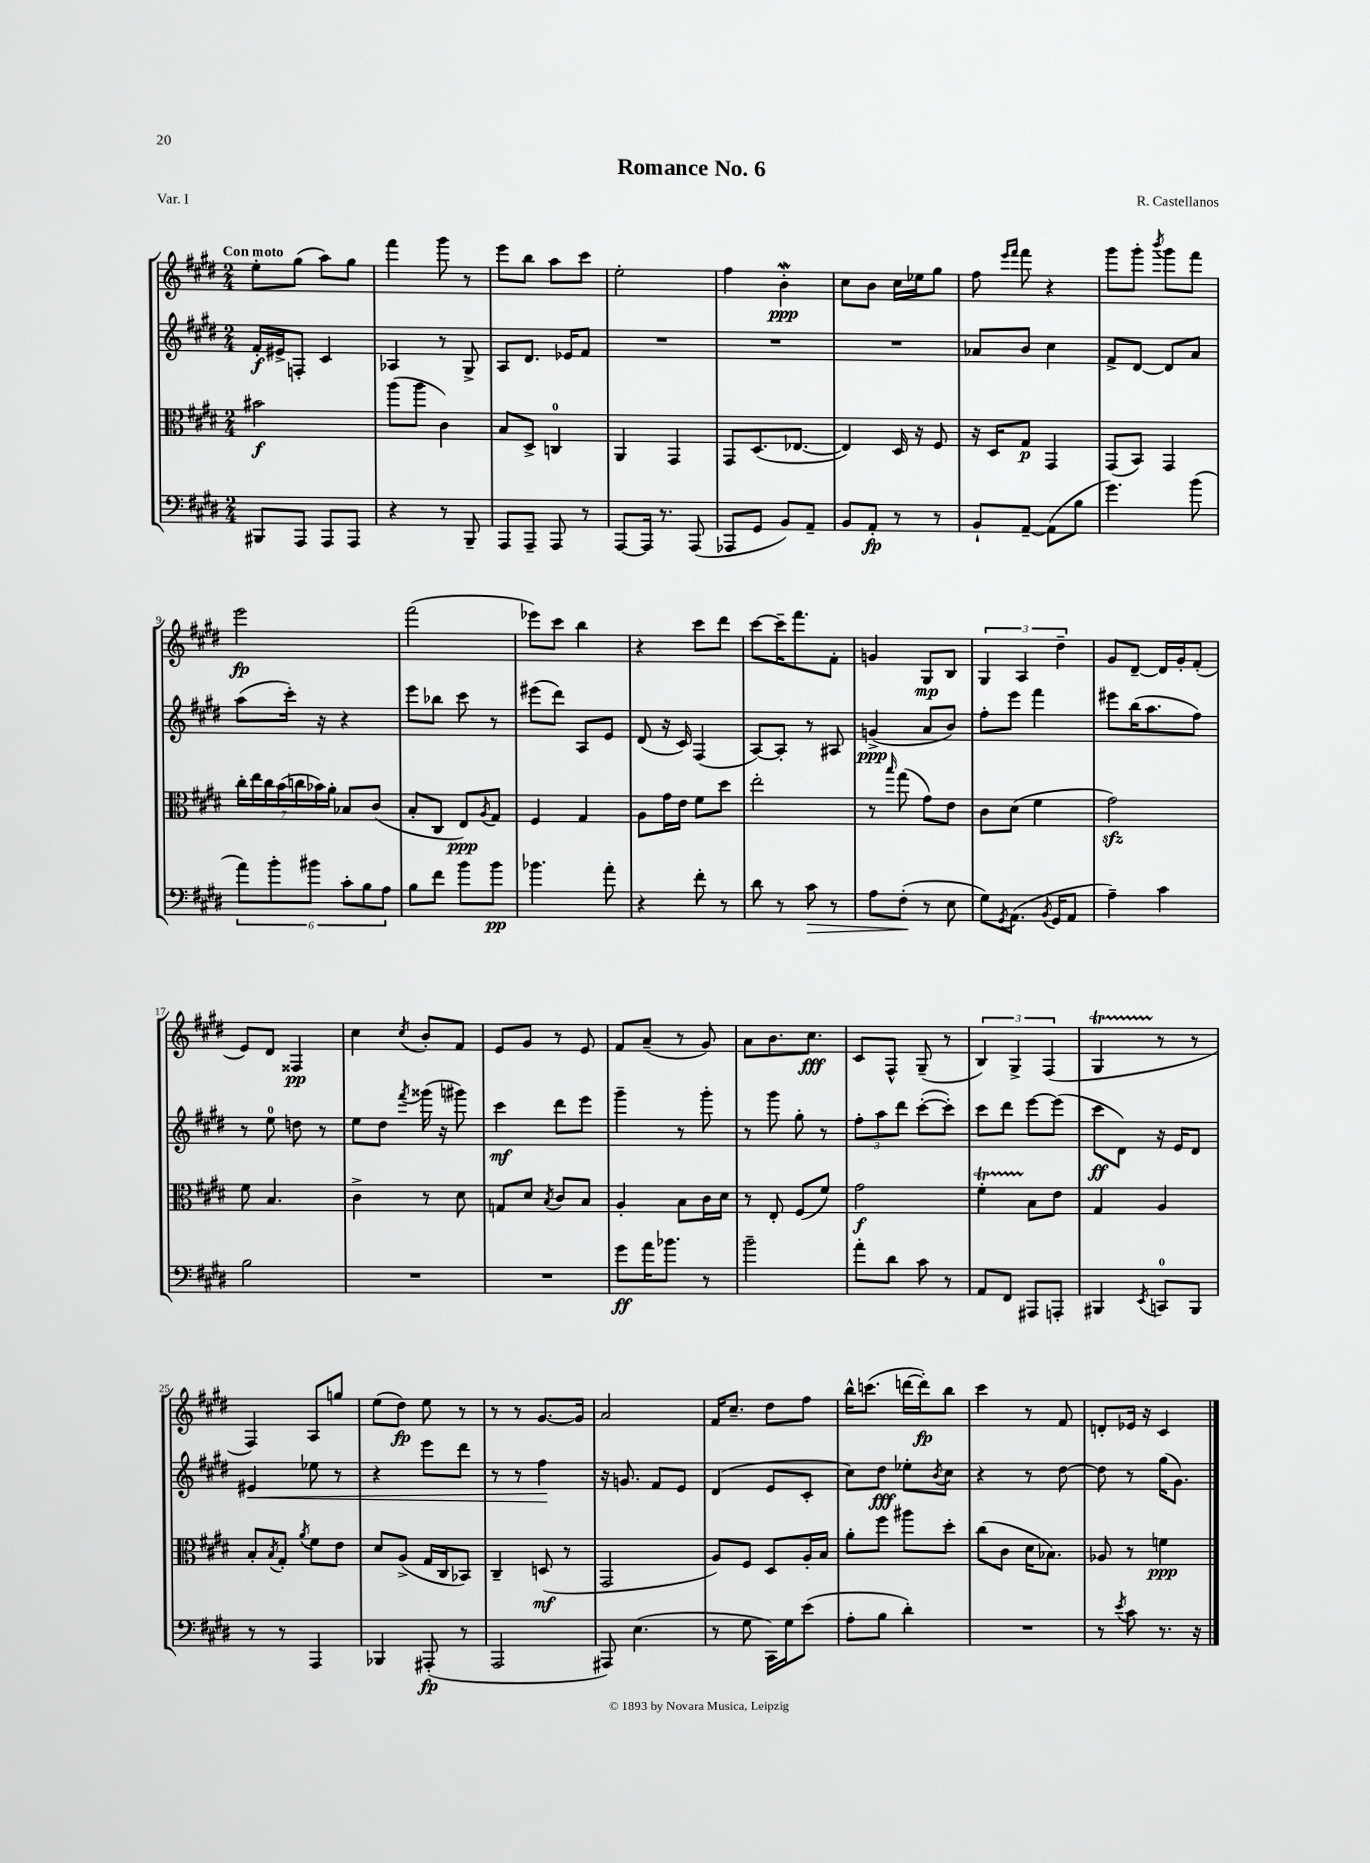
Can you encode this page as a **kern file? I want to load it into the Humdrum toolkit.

**kern	**kern	**kern	**kern
*staff4	*staff3	*staff2	*staff1
*clefF4	*clefC3	*clefG2	*clefG2
*k[f#c#g#d#]	*k[f#c#g#d#]	*k[f#c#g#d#]	*k[f#c#g#d#]
*M2/4	*M2/4	*M2/4	*M2/4
8BBB#	2b#	16f#'	8ee'
.	.	16e#^	.
8AAA	.	8F'	(8gg#
8AAA	.	4c#	8aa)
8AAA	.	.	8gg#
=	=	=	=
4r	(8aa	4A-	4fff#
.	8aa	.	.
8r	4c#)	8r	8ggg#
8BBB~	.	8G#^	8r
=	=	=	=
8AAA	8B	8A	8eee
8AAA~	8D#^	8.d#	8bb
8AAA	4C	.	8aa
.	.	16e-	.
8r	.	8f#	8ccc#
=	=	=	=
[8AAA	4AA	2r	2ee'
16AAA]	.	.	.
8.r	.	.	.
.	4GG#	.	.
(8AAA	.	.	.
=	=	=	=
8AAA-	8GG#	2r	4ff#
8GG#	(8.D#	.	.
8BB)	.	.	4b'
.	[8.E-	.	.
8AA~	.	.	.
=	=	=	=
8BB	4E-])	2r	8cc#
8AA'	.	.	8b
8r	16D#	.	16cc#
.	16r	.	16ee-
8r	8F#	.	8gg#
=	=	=	=
8BB`	16r	8a-	8ff#
.	16D#	.	.
.	.	.	16qqeee
.	.	.	16qqfff#
[8AA~	8G#	8b	8fff#
(8AA]	4GG#	4cc#	4r
8B	.	.	.
=	=	=	=
4.g#)	(8GG#	8f#^	8ggg#
.	8BB)	[8d#	8ggg#'
.	.	.	8qbbb
.	4GG#	8d#]	8ggg#
(8b	.	8a	8fff#
=	=	=	=
12a)	28cc#'	(8aa	2eee
.	28ee	.	.
.	28cc#	.	.
12b'	.	.	.
.	(28b	.	.
.	.	16ccc#')	.
.	28cc	.	.
12b#	.	.	.
.	28b-)	.	.
.	.	16r	.
.	28a'	.	.
12c#'	8B-	4r	.
12B	.	.	.
.	(8c#	.	.
12A	.	.	.
=	=	=	=
8B	8B'	8eee	(2fff#
8f#	8C#	8bb-	.
8b	8E)	8ccc#	.
.	8qA	.	.
8b	8G#	8r	.
=	=	=	=
4.b-	4F#	(8eee#	8eee-)
.	.	8ddd#)	8ccc#
.	4G#	8A	4bb
8a'	.	8e	.
=	=	=	=
4r	8A	(8d#	4r
.	16g#	16r	.
.	16e	16c#)	.
8f#'	8f#	(4F#	8ccc#
8r	8dd#	.	8ddd#
=	=	=	=
8d#	2ee'	[8A)	[8ccc#
8r	.	8A']	16ccc#~]
.	.	.	8.fff#
8c#	.	8r	.
8r	.	8A#	8f#'
=	=	=	=
8A	8r	(4g^	4g
.	16qqbb	.	.
(8F#'	(8gg#	.	.
8r	8g#)	8a	8G#
8E	8e	8b)	8B
=	=	=	=
8G#)	8c#	8ff#'	6G#
8qGG#	.	.	.
(8.AA	(8d#	8eee	.
.	.	.	6A
.	4f#	4fff#	.
8qBB	.	.	.
16GG#	.	.	.
.	.	.	6dd#~
8AA	.	.	.
=	=	=	=
4A~)	2g#)	8eee#	8g#
.	.	(16bb	[8d#~
.	.	8.aa	.
4c#	.	.	16d#]
.	.	.	16g#'
.	.	8ff#)	(8f#'
=	=	=	=
2B	8f#	8r	8e)
.	4.B	8ee	8d#
.	.	8dd	4F##
.	.	8r	.
=	=	=	=
2r	4c#^	8ee	4cc#
.	.	8dd#	.
.	.	8qfff#	8qcc#
.	8r	(16ggg##	8b'
.	.	16r	.
.	8d#	8ggg#)	8f#
=	=	=	=
2r	8G	4ccc#	8e
.	8d#	.	8g#
.	8qB	.	.
.	8c#	8ddd#	8r
.	8B	8eee	8e
=	=	=	=
8g#	4A'	4ggg#~	8f#
16a	.	.	(8a~
8.b-	.	.	.
.	8B	8r	8r
8r	16c#	8ggg#'	8g#)
.	16d#	.	.
=	=	=	=
2b~	8r	8r	8a
.	8E'	8ggg#	8.b
.	(8F#	8gg#'	.
.	.	.	8.cc#
.	8f#)	8r	.
=	=	=	=
8a'	2g#	12ff#'	8c#
.	.	12aa	.
8d#	.	.	8F#^^
.	.	12ddd#	.
8c#	.	([8ccc#'	(8G#~
8r	.	8ccc#'])	8r
=	=	=	=
8AA	4f#'	8ccc#	6B)
8FF#	.	8ddd#	.
.	.	.	6G#^
8AAA#	8B	[8eee	.
.	.	.	(6F#
8AAA'	8e	(8eee]	.
=	=	=	=
4BBB#	4G#	8ccc#	4G#
.	.	8d#)	.
8qEE	.	.	.
8CC	4A	16r	8r
.	.	16e	.
8BBB#	.	8d#	8r
=	=	=	=
8r	8B'	4e#	4F#)
.	8qB	.	.
8r	8G#'	.	.
.	8qa	.	.
4AAA	8f#	8ee-	8A
.	8e	8r	8gg
=	=	=	=
4BBB-	8d#	4r	(8ee
.	(8A^	.	8dd#)
(8AAA#'	16G#	8eee	8ee
.	16C#	.	.
8r	8BB-)	8ddd#	8r
=	=	=	=
2AAA	4C#~	8r	8r
.	.	8r	8r
.	(8D	4ff#	[8.g#
.	8r	.	.
.	.	.	16g#]
=	=	=	=
8AAA#)	2GG#	16r	2a
.	.	8.g	.
(4.E	.	.	.
.	.	8f#	.
.	.	8e	.
=	=	=	=
8r	8A)	(4d#	16f#
.	.	.	8.cc#~
8G#	8F#	.	.
16CC#)	8D#	8e	8dd#
16G#	.	.	.
(8e	16A'	8c#'	8ff#
.	16B	.	.
=	=	=	=
8A'	8a'	8cc#)	16bb^^
.	.	.	(8.ccc
8B	8ff#	8dd#	.
4d#')	8aa#	8ee-'	[16ddd
.	.	.	16ddd'])
.	.	8qb	.
.	8dd#'	8cc#	8bb
=	=	=	=
2r	(8cc#	4r	4ccc#
.	8c#	.	.
.	16d#	8r	8r
.	8.B-)	.	.
.	.	[8dd#	8f#
=	=	=	=
8r	8A-	8dd#]	8d'
8qe	.	.	.
8c#	8r	8r	16e-
.	.	.	16r
8.r	4f	(16gg#	4c#
.	.	8.g#)	.
16r	.	.	.
==	==	==	==
*-	*-	*-	*-
